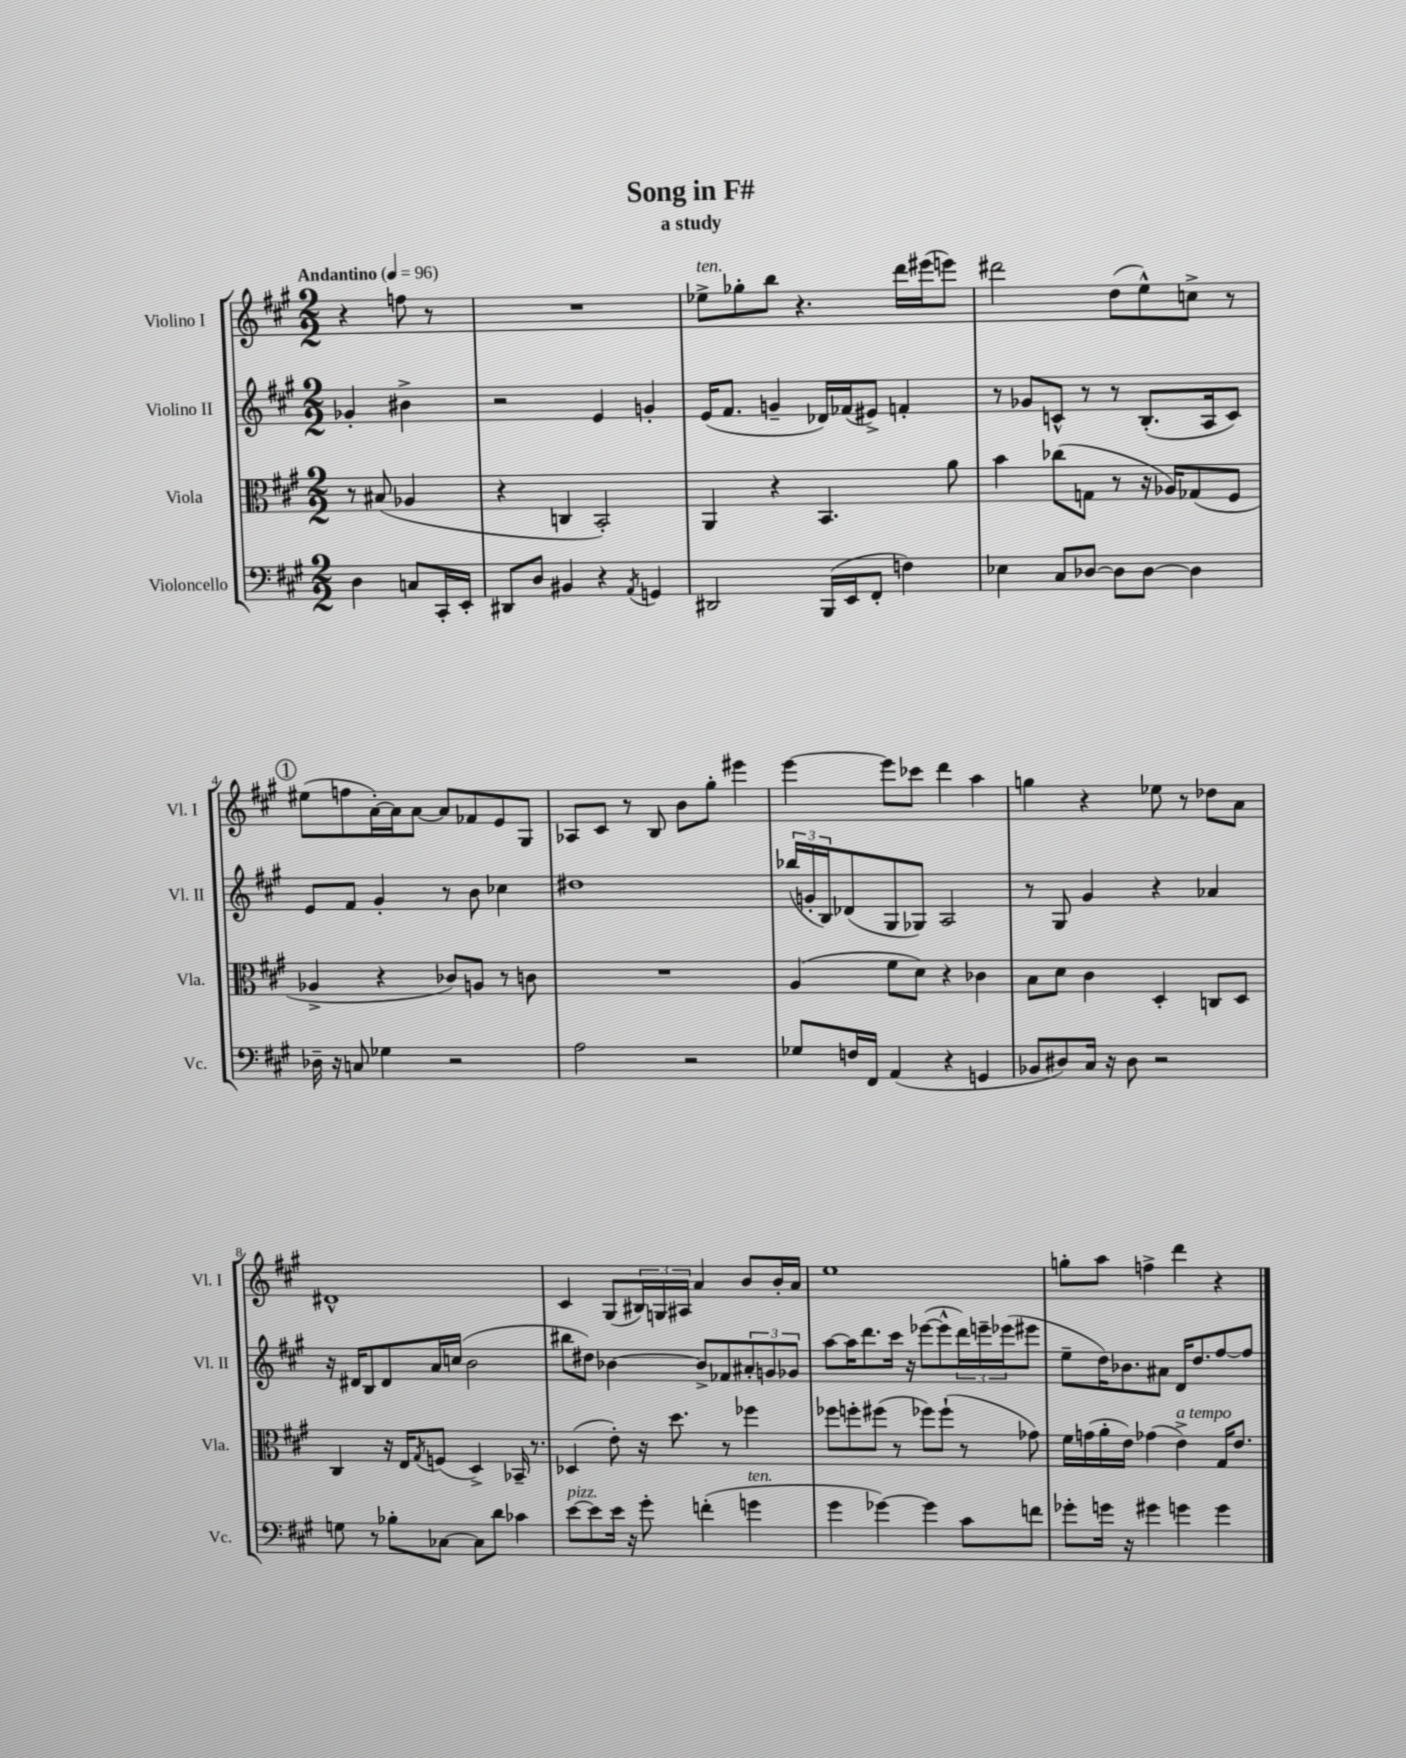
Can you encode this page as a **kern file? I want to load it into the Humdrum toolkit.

**kern	**kern	**kern	**kern
*staff4	*staff3	*staff2	*staff1
*clefF4	*clefC3	*clefG2	*clefG2
*k[f#c#g#]	*k[f#c#g#]	*k[f#c#g#]	*k[f#c#g#]
*M2/2	*M2/2	*M2/2	*M2/2
*MM96	*MM96	*MM96	*MM96
4D	8r	4g-'	4r
.	(8B#	.	.
8C	4A-	4b#^	8ff
16CC#'	.	.	8r
16EE'	.	.	.
=	=	=	=
8DD#	4r	2r	1r
8D	.	.	.
4BB#	4C	.	.
4r	2BB')	4e	.
8qAA	.	.	.
4GG	.	4g'	.
=	=	=	=
2DD#	4AA	(16e	8ee-^
.	.	8.f#	.
.	.	.	8gg-'
.	4r	4g~	8bb
.	.	.	4.r
(16BBB	4.BB	16d-)	.
16EE	.	(16f-	.
8FF#'	.	8e#^)	.
4F)	.	4f'	16ddd
.	.	.	(16eee#
.	8a	.	8eee)
=	=	=	=
4E-	4b	8r	2ddd#
.	.	8g-	.
8C#	(8cc-	8c^^	.
[8D-	8G	8r	.
8D-]	8r	8r	(8dd
[8D-	16r	(8.B'	8ee^^)
.	16A-)	.	.
4D-]	(8G-	.	8cc^
.	.	16A	.
.	8F#	8c)	8r
=	=	=	=
16D-~	4A-^	8e	(8ee#
16r	.	.	.
8C	.	8f#	8ff
4G-	4r	4g#'	[16a')
.	.	.	16a]
.	.	.	[8a
2r	8c-)	8r	8a]
.	8A	8b	8f-
.	8r	4cc-	8e
.	8c	.	8G#
=	=	=	=
2A	1r	1dd#	8A-
.	.	.	8c#
.	.	.	8r
.	.	.	8B
2r	.	.	8b
.	.	.	8gg#'
.	.	.	4eee#
=	=	=	=
8G-	(4A	(24bb-	[4eee
.	.	24g'	.
.	.	24B)	.
16F	.	(8d-	.
16FF#	.	.	.
(4AA	8f#	8G#	8eee]
.	8d)	8G-)	8ccc-
4r	4r	2A	4ddd
4GG	4c-	.	4aa
=	=	=	=
8BB-	8B	8r	4gg
8D#)	8d	8G#	.
16C#	4c#	4g#	4r
16r	.	.	.
8D#	.	.	.
2r	4D'	4r	8ee-
.	.	.	8r
.	8C	4a-	8dd-
.	8D	.	8a
=	=	=	=
8G	4C#	16r	1d#^^
.	.	16d#	.
8r	.	8B	.
8B-'	16r	8d#	.
.	16E	.	.
.	8qG#	.	.
[8C-	(8F	16a	.
.	.	(16cc	.
8C-]	4D^)	2b	.
8d	.	.	.
4c-	16BB-~	.	.
.	8.r	.	.
=	=	=	=
[8e	(4D-	8bb#	4c#
8e]	.	8dd#)	.
16e	8e')	[4b-	(8G#
16r	.	.	.
8g#'	16r	.	24B#)
.	.	.	24G
.	8.dd	.	.
.	.	.	24A#
(4f'	.	8b-^]	4a
.	8r	8f-	.
4g	4ff-	12a#'	8b
.	.	12g	.
.	.	.	16b'
.	.	12g-	.
.	.	.	16a
=	=	=	=
4g#	8ff-	[8aa	1ee
.	8ff'	16aa]	.
.	.	8.ddd	.
[4g-)	(8ff#	.	.
.	8r	16ccc#	.
.	.	16r	.
4g-]	8ff-)	([8eee-	.
.	(8ff-`	8eee-^^]	.
8c#	8r	24ddd)	.
.	.	24eee~	.
.	.	(24eee-	.
8f	8g-)	8eee#	.
=	=	=	=
8g-'	16f#	8ee~	8gg'
.	(16g	.	.
16g	16a'	16dd)	8aa
16r	16e)	8.b-	.
4g#	(4g-	.	4ff^
.	.	8a#	.
4g	4e^)	16d	4ddd
.	.	8.dd	.
4g	16G#	[8ff#	4r
.	8.e	.	.
.	.	8ff#]	.
==	==	==	==
*-	*-	*-	*-
